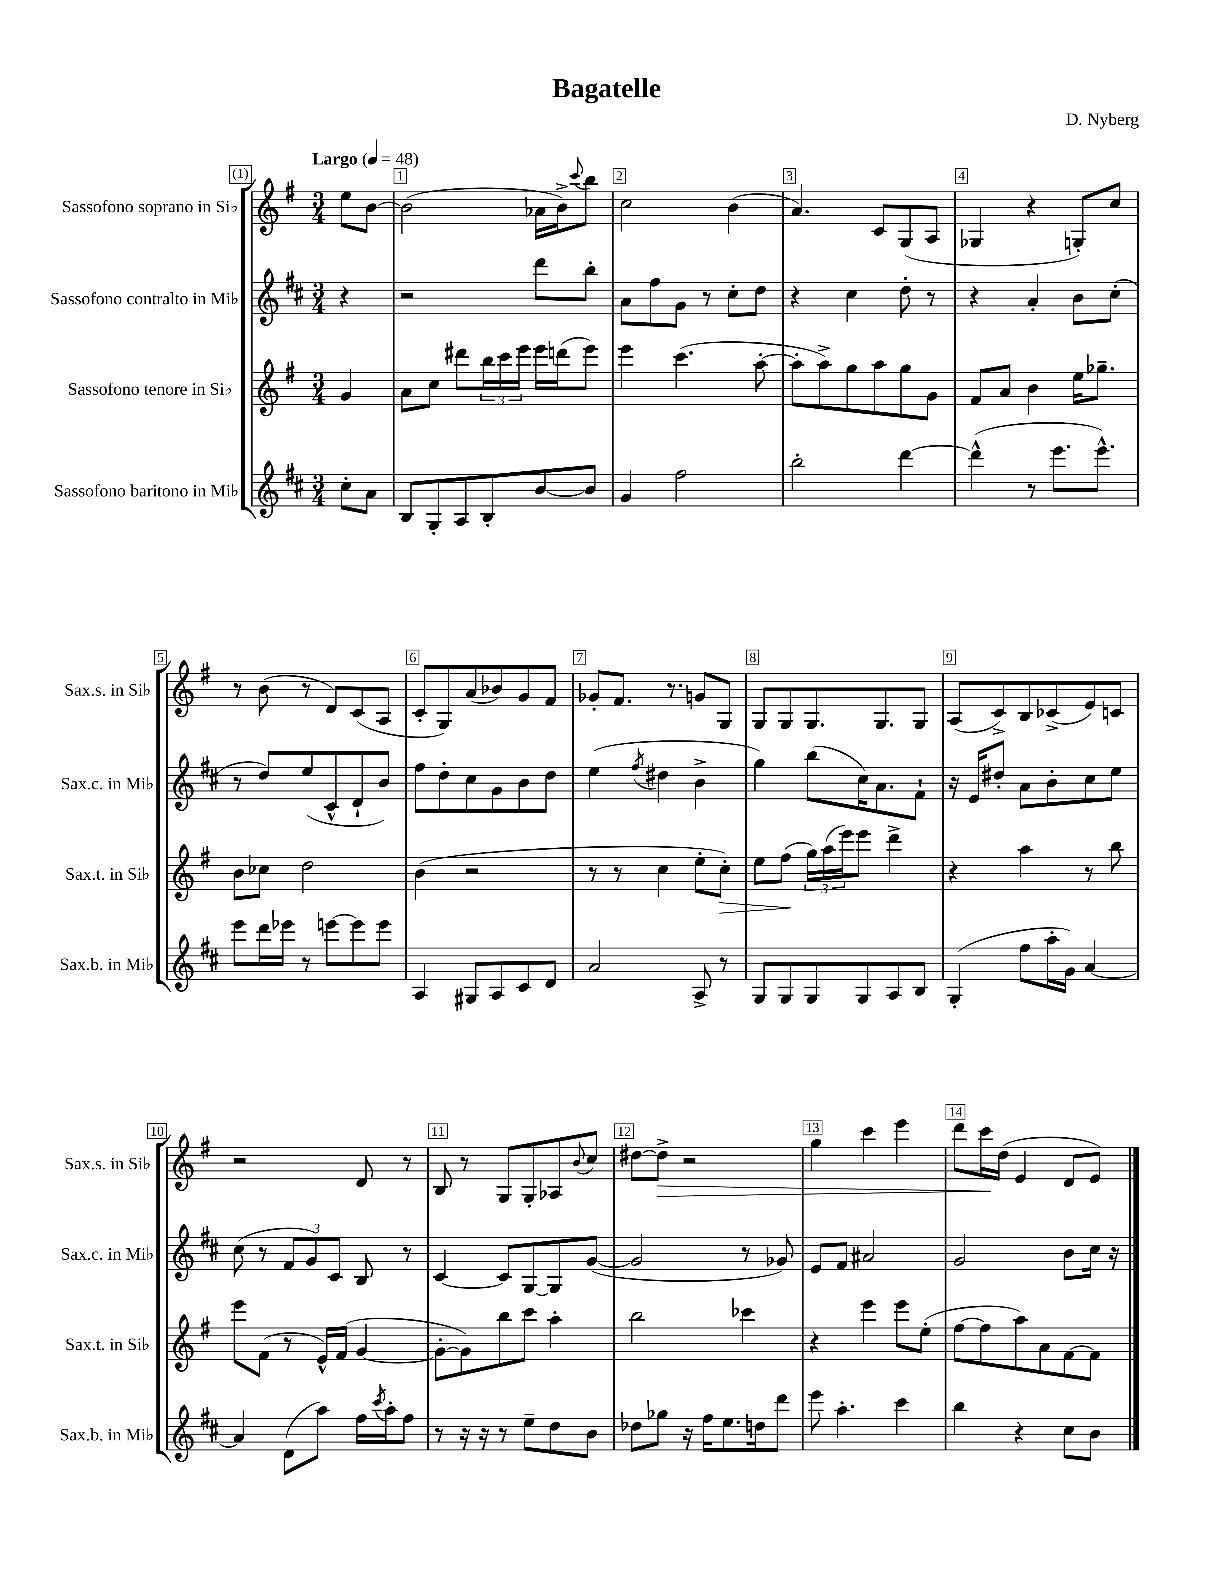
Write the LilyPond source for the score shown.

\header { title = "Bagatelle" composer = "D. Nyberg" }
<<
\new StaffGroup <<
\new Staff = "s0" \with { instrumentName = "Sassofono soprano in Sib" shortInstrumentName = "Sax.s. in Sib" } {
    \clef treble \key g \major \numericTimeSignature \time 3/4 \partial 4 \tempo "Largo" 4 = 48
    e''8 b'8~ |
    b'2( aes'16 b'16->) \appoggiatura { c'''8 } b''8 |
    c''2 b'4( |
    a'4.) c'8 g8( a8 |
    ges4 r4 g8-.) c''8 |
    r8 b'8( r8 d'8) c'8( a8 |
    c'8-. g8) a'8( bes'8) g'8 fis'8 |
    ges'8-. fis'8. r8. g'8 g8 |
    g8 g8 g8. g8. g8 |
    a8( c'8->) b8 ces'8->( e'8) c'8 |
    r2 d'8 r8 |
    b8 r8 g8 g8-. aes8 \appoggiatura { b'8 } c''8 |
    dis''8~ dis''8->\> r2 |
    g''4 c'''4 e'''4 |
    d'''8 c'''16\! d''16( e'4 d'8 e'8) \bar "|." |
}
\new Staff = "s1" \with { instrumentName = "Sassofono contralto in Mib" shortInstrumentName = "Sax.c. in Mib" } {
    \clef treble \key d \major \numericTimeSignature \time 3/4 \partial 4
    r4 |
    r2 d'''8 b''8-. |
    a'8 fis''8 g'8 r8 cis''8-. d''8 |
    r4 cis''4 d''8-. r8 |
    r4 a'4-. b'8 cis''8-.( |
    r8 d''8) e''8( cis'8-^ d'8-! b'8) |
    fis''8 d''8-. cis''8 g'8 b'8 d''8 |
    e''4( \acciaccatura { fis''8 } dis''4 b'4-> |
    g''4) b''8( cis''16) a'8. fis'8-! |
    r16 e'16 dis''8-. a'8 b'8-. cis''8 e''8 |
    cis''8( r8 \tuplet 3/2 { fis'8 g'8) cis'8 } b8 r8 |
    cis'4~ cis'8 g8~ g8 g'8~( |
    g'2 r8 ges'8) |
    e'8 fis'8 ais'2 |
    g'2 b'8 cis''16 r16 \bar "|." |
}
\new Staff = "s2" \with { instrumentName = "Sassofono tenore in Sib" shortInstrumentName = "Sax.t. in Sib" } {
    \clef treble \key g \major \numericTimeSignature \time 3/4 \partial 4
    g'4 |
    a'8 c''8 dis'''8 \tuplet 3/2 { b''16 c'''16 e'''16 } e'''16 d'''16( e'''8) |
    e'''4 c'''4.( a''8~-. |
    a''8-. a''8->) g''8 a''8 g''8 g'8 |
    fis'8 a'8 b'4 e''16 ges''8.-- |
    b'8 ces''8 d''2 |
    b'4( r2 |
    r8 r8 c''4 e''8-. c''8-.\>) |
    e''8 fis''8\!( \tuplet 3/2 { g''16) a''16( e'''16) } e'''8 d'''4-> |
    r4 a''4 r8 b''8 |
    e'''8 fis'8( r8 e'16-^) fis'16( g'4~ |
    g'8~-. g'8) b''8 c'''8 a''4-. |
    b''2 ces'''4 |
    r4 e'''4 e'''8 e''8-.( |
    fis''8~ fis''8 a''8) a'8 fis'8~ fis'8 \bar "|." |
}
\new Staff = "s3" \with { instrumentName = "Sassofono baritono in Mib" shortInstrumentName = "Sax.b. in Mib" } {
    \clef treble \key d \major \numericTimeSignature \time 3/4 \partial 4
    cis''8-. a'8 |
    b8 g8-. a8 b8-. b'8~ b'8 |
    g'4 fis''2 |
    b''2-. d'''4~ |
    d'''4-^( r8 e'''8. e'''8.-^) |
    e'''8 d'''16 ees'''16 r8 e'''8~ e'''8 e'''8 |
    a4 gis8 a8 cis'8 d'8 |
    a'2 a8-> r8 |
    g8 g8 g8 g8 a8 b8 |
    g4-.( fis''8 a''16-. g'16) a'4~ |
    a'4 d'8( a''8) fis''16 \acciaccatura { cis'''8 } a''16-. fis''8 |
    r8 r16 r16 r8 e''8-- d''8 b'8 |
    des''8 ges''8 r16 fis''16 e''8. d''16 d'''8 |
    e'''8 a''4.-. cis'''4 |
    b''4 r4 cis''8 b'8 \bar "|." |
}
>>
>>
\layout { \context { \Score \override BarNumber.break-visibility = ##(#f #t #t) barNumberVisibility = #all-bar-numbers-visible \override BarNumber.stencil = #(make-stencil-boxer 0.1 0.3 ly:text-interface::print) } }
